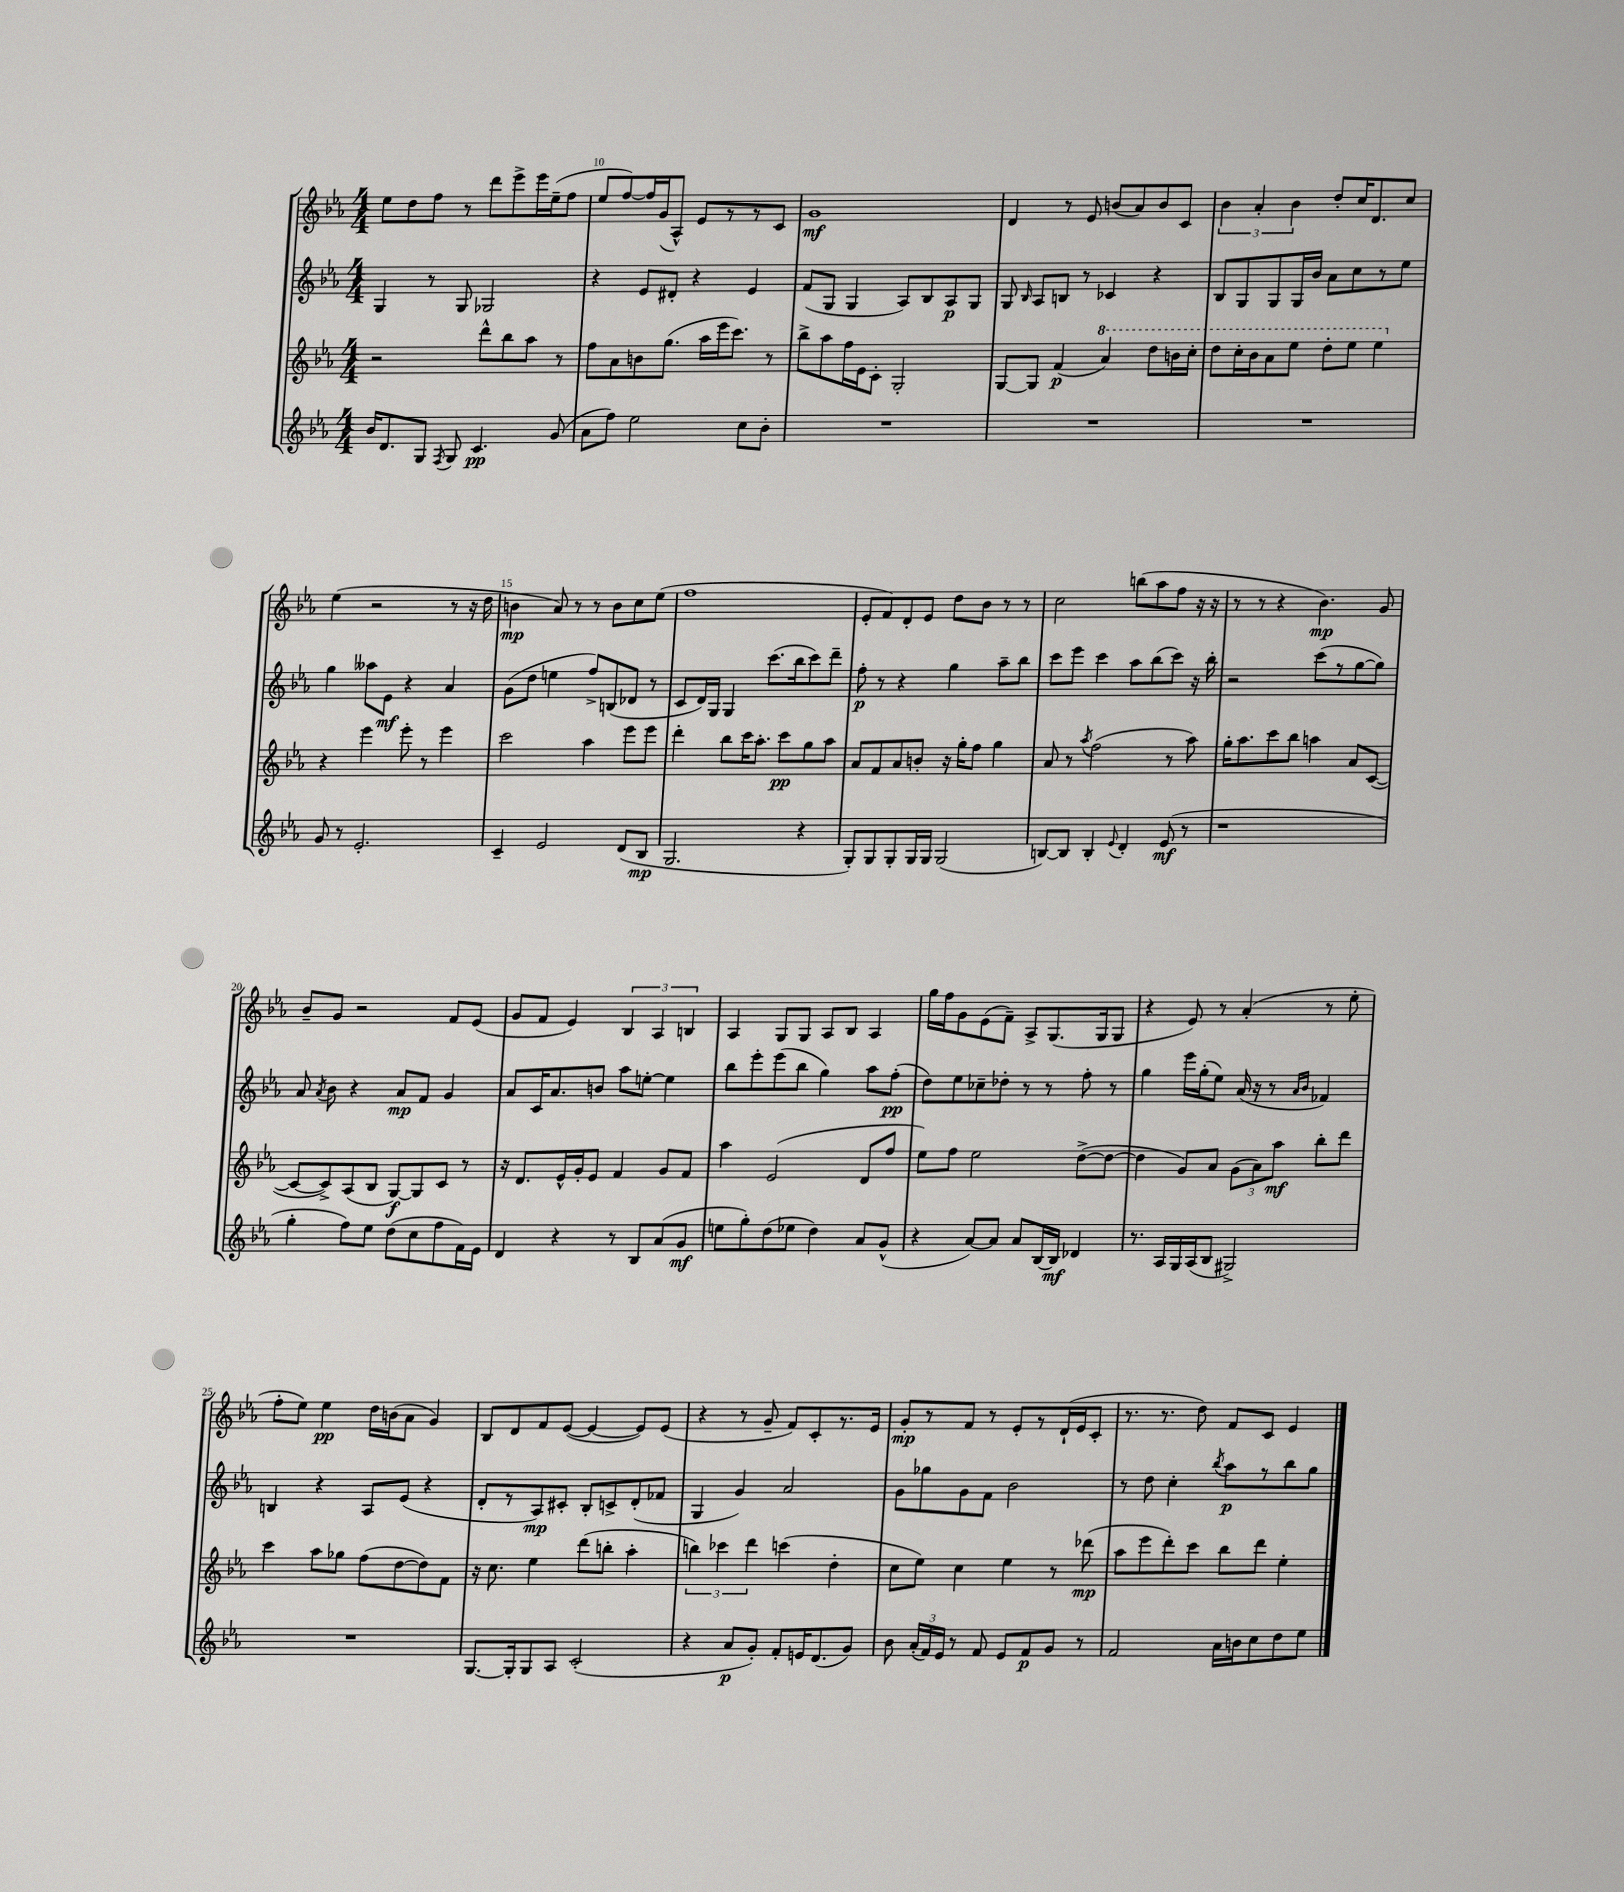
<<
\new StaffGroup <<
\new Staff = "s0" {
    \clef treble \key ees \major \numericTimeSignature \time 4/4
    \autoBeamOff ees''8[ d''8 f''8] r8 d'''8[ ees'''8-> ees'''16 ees''16--( f''8] |
    ees''8[ f''8~) f''16 g'16( aes8]-^) ees'8[ r8 r8 c'8] |
    g'1\mf |
    d'4 r8 ees'8 b'8[( aes'8) b'8 c'8] |
    \tuplet 3/2 { bes'4 aes'4-. bes'4 } d''8[-. c''16 d'8. c''8] |
    ees''4( r2 r8 r16 d''16 |
    b'4\mp aes'8) r8 r8 b'8[ c''8 ees''8]( |
    f''1 |
    ees'8[-. f'8) d'8-. ees'8] d''8[ bes'8] r8 r8 |
    c''2 b''8[( aes''8 f''8] r16 r16 |
    r8 r8 r4 bes'4.\mp) g'8 |
    bes'8[-- g'8] r2 f'8[ ees'8]( |
    g'8[ f'8] ees'4) \tuplet 3/2 { bes4 aes4 b4 } |
    aes4 g8[ g8] aes8[ bes8] aes4 |
    g''16[ f''16 g'8 ees'8( f'8]--) aes8[-> g8.( g16 g8] |
    r4 ees'8) r8 aes'4-.( r8 ees''8-. |
    f''8[-. ees''8]) ees''4\pp d''16[ b'16( aes'8] g'4) |
    bes8[ d'8 f'8 ees'8]~( ees'4~ ees'8[) ees'8]( |
    r4 r8 g'8-- f'8[) c'8-. r8. ees'16] |
    g'8[-.\mp r8 f'8] r8 ees'8[-. r8 d'16-!( ees'16 c'8]-. |
    r8. r8. d''8) f'8[ c'8] ees'4 \bar "|." |
}
\new Staff = "s1" {
    \clef treble \key ees \major \numericTimeSignature \time 4/4
    \autoBeamOff g4 r8 g8 ges2 |
    r4 ees'8[ dis'8]-. r4 ees'4 |
    f'8[( g8] g4 aes8[) bes8 aes8\p g8] |
    g8 \grace { bes16 } aes8[ b8] r8 ces'4 r4 |
    bes8[ g8 g8 g16 bes'16] aes'8[ c''8 r8 ees''8] |
    g''4 aeses''8[ ees'8]\mf r4 aes'4 |
    g'8[( d''8] e''4 f''8[->) b8( des'8] r8 |
    c'8[ d'16) g16] g4 c'''8.[( bes''16 c'''8) d'''8]-- |
    f''8-.\p r8 r4 g''4 aes''8[-- bes''8] |
    c'''8[ ees'''8] c'''4 aes''8[ bes''8( c'''8]) r16 bes''16-. |
    r2 c'''8[( r8 g''8~ g''8]) |
    aes'8 \acciaccatura { aes'8 } bes'8 r4 aes'8[\mp f'8] g'4 |
    aes'8[ c'16 aes'8. b'8] aes''8[ e''8]~-. e''4 |
    bes''8[ ees'''8-. ees'''8( bes''8] g''4) aes''8[ f''8]-.\pp( |
    d''8[) ees''8 ces''8-- des''8]-. r8 r8 f''8-. r8 |
    g''4 ees'''16[ g''16-.( ees''8]) aes'16( r16 r8 \grace { aes'16[ bes'16] } fes'4) |
    b4 r4 aes8[ ees'8]( r4 |
    d'8[-. r8 aes8\mp) cis'8]-. bes8[-. c'8-> d'8-.( fes'8] |
    g4 g'4) aes'2 |
    g'8[ ges''8 g'8 f'8] bes'2 |
    r8 d''8 c''4-. \acciaccatura { bes''8 } aes''8[\p r8 bes''8 g''8] \bar "|." |
}
\new Staff = "s2" {
    \clef treble \key ees \major \numericTimeSignature \time 4/4
    \autoBeamOff r2 d'''8[-^ bes''8 aes''8] r8 |
    f''8[ aes'8 b'8 g''8.]( aes''16[ ees'''16 c'''8.]) r8 |
    bes''8[-> aes''8 f''16 ees'16 c'8]-. g2-. |
    g8[~ g8] f'4\p( \ottava #1 aes''4) d'''8[ b''16 c'''16]-. |
    d'''8[ c'''16-. bes''16 aes''8 ees'''8] d'''8[-. ees'''8] ees'''4 \ottava #0 |
    r4 ees'''4 ees'''8-. r8 ees'''4 |
    c'''2 aes''4 ees'''8[ ees'''8] |
    d'''4-. bes''8[ c'''16 aes''8.]-. c'''8[\pp g''8 aes''8] |
    aes'8[ f'8 aes'8 b'8]-. r16 g''16[-. f''8] g''4 |
    aes'8 r8 \acciaccatura { aes''8 } f''2( r8 aes''8) |
    g''16[-. aes''8. c'''8 bes''8] a''4 aes'8[ c'8]~( |
    c'8[~ c'8->) aes8( bes8] g8[~\f) g8 c'8] r8 |
    r16 d'8.[ ees'16-^ g'16-. ees'8] f'4 g'8[ f'8] |
    aes''4 ees'2( d'8[ f''8] |
    ees''8[) f''8] ees''2 d''8[~->( d''8]~ |
    d''4 g'8[) aes'8] \tuplet 3/2 { g'8[( aes'8) aes''8]\mf } bes''8[-. d'''8] |
    c'''4 aes''8[ ges''8] f''8[( d''8~ d''8) f'8] |
    r16 c''8. ees''4 d'''8[( b''8]-. aes''4-. |
    \tuplet 3/2 { b''4) ces'''4 d'''4 } c'''4( d''4-. |
    c''8[ ees''8]) c''4 ees''4 r8 des'''8\mp( |
    aes''8[ ees'''8 d'''8-.) c'''8] bes''8[ d'''8] ees''4-. \bar "|." |
}
\new Staff = "s3" {
    \clef treble \key ees \major \numericTimeSignature \time 4/4
    \autoBeamOff bes'16[ d'8. g8] \acciaccatura { f8 } g8 c'4.\pp g'8( |
    aes'8[ f''8]) ees''2 c''8[ bes'8]-. |
    R1 |
    R1 |
    R1 |
    g'8 r8 ees'2.-. |
    c'4-- ees'2 d'8[( bes8]\mp |
    g2. r4 |
    g8[-.) g8 g8-. g16 g16] g2( |
    b8[~) b8] b4-. \appoggiatura { ees'8 } d'4-. ees'8\mf( r8 |
    r1 |
    g''4-. f''8[) ees''8] d''8[( c''8 f''8 f'16) ees'16] |
    d'4 r4 r8 bes8[ aes'8( g'8]\mf |
    e''8[ g''8-.) d''8( ees''8] d''4) aes'8[ g'8]-^( |
    r4 aes'8[~) aes'8] aes'8[ bes16~ bes16]\mf des'4 |
    r8. aes16[ g16 aes16( bes8] gis2->) |
    R1 |
    g8.[~ g16-. g8 aes8] c'2-.( |
    r4 aes'8[\p g'8]-.) f'8[-. e'16 d'8.( g'8]) |
    bes'8 \tuplet 3/2 { aes'16[-.( f'16) ees'16] } r8 f'8 ees'8[ f'8\p g'8] r8 |
    f'2 aes'16[ b'16 c''8 d''8 ees''8] \bar "|." |
}
>>
>>
\layout { \context { \Score currentBarNumber = #9 \override BarNumber.break-visibility = ##(#f #t #t) barNumberVisibility = #(every-nth-bar-number-visible 5) } }
